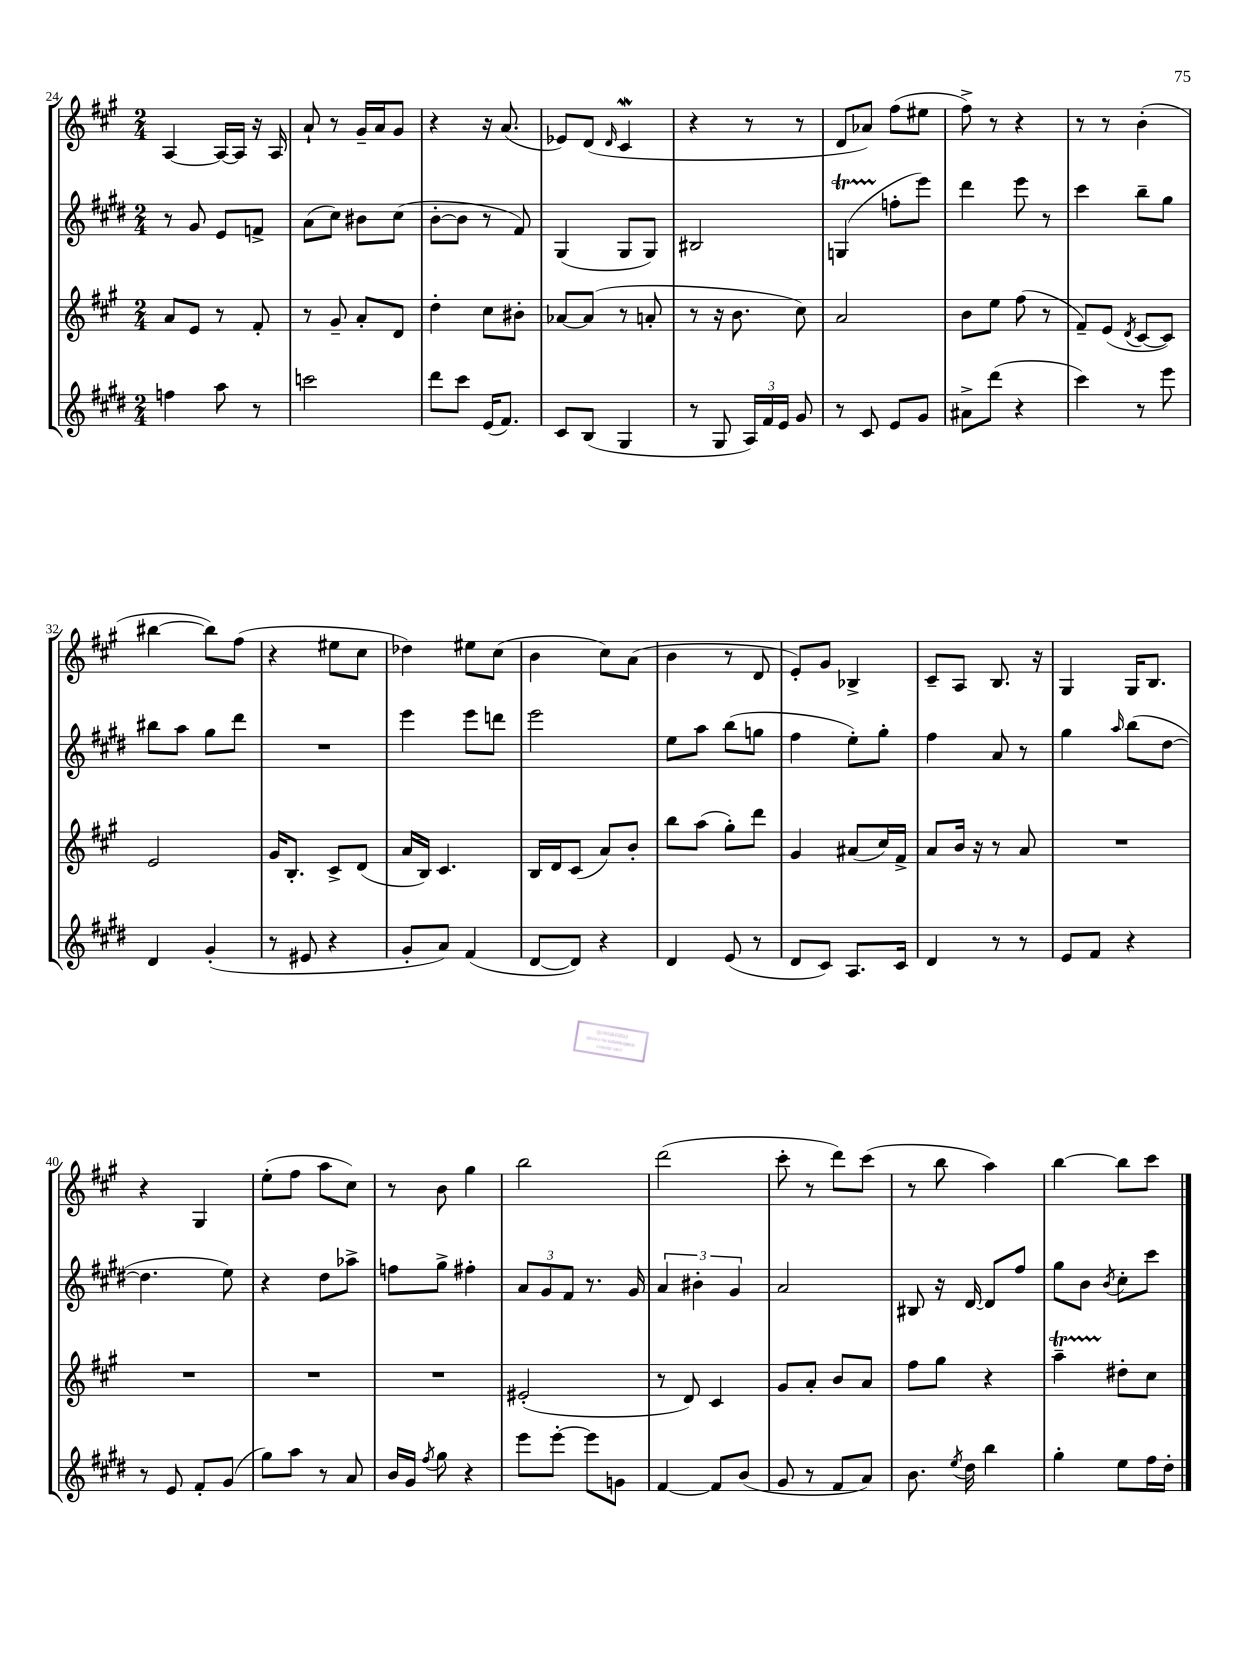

**kern	**kern	**kern	**kern
*part4	*part3	*part2	*part1
*staff4	*staff3	*staff2	*staff1
*clefG2	*clefG2	*clefG2	*clefG2
*k[f#c#g#d#]	*k[f#c#g#]	*k[f#c#g#d#]	*k[f#c#g#]
*M2/4	*M2/4	*M2/4	*M2/4
=24	=24	=24	=24
4ffn\	8a/L	8r	[4A/
.	8e/J	8g#/	.
8aa\	8r	8e/L	16A/LL_
.	.	.	16A/JJ]
8r	8f#'/	8fn^/J	16r
.	.	.	16A/
=25	=25	=25	=25
2cccn\	8r	(8a\L	8a`/
.	8g#~/	8cc#\J)	8r
.	8a'/L	8b#X\L	16g#~/LL
.	.	.	16a/J
.	8d/J	(8cc#\J	8g#/J
=26	=26	=26	=26
8ddd#\L	4dd'\	[8b'\L	4r
8ccc#\J	.	8b\J]	.
(16e/KL	8cc#\L	8r	16r
8.f#/J)	.	.	(8.a/
.	8b#X'\J	8f#/)	.
=27	=27	=27	=27
8c#/L	[8a-X/L	(4G#/	8e-X/L)
(8B/J	(8a-/J]	.	(8d/J
.	.	.	16qqd/
4G#/	8r	8G#/L	4c#W/
.	8an'/	8G#/J)	.
=28	=28	=28	=28
8r	8r	2B#X/	4r
8G#/	16r	.	.
.	8.b\	.	.
24A/LL)	.	.	8r
24f#/	.	.	.
24e/JJ	.	.	.
8g#/	8cc#\)	.	8r
=29	=29	=29	=29
8r	2a/	(4GnT/	8d/L
8c#/	.	.	8a-X/J)
8e/L	.	8ffn'\L	(8ff#\L
8g#/J	.	8eee\J)	8ee#X\J
=30	=30	=30	=30
8a#X^\L	8b\L	4ddd#\	8ff#^\)
(8ddd#\J	8ee\J	.	8r
4r	(8ff#\	8eee\	4r
.	8r	8r	.
=31	=31	=31	=31
4ccc#\)	8f#~/L)	4ccc#\	8r
.	(8e/J	.	8r
.	8qd/	.	.
8r	[8c#/L	8bb~\L	(4b'\
8eee\	8c#/J])	8gg#\J	.
!!LO:LB:g=z
=32	=32	=32	=32
4d#/	2e/	8bb#X\L	[4bb#X\
.	.	8aa\J	.
(4g#'/	.	8gg#\L	8bb#\L])
.	.	8ddd#\J	(8ff#\J
=33	=33	=33	=33
8r	16g#/KL	2r	4r
.	8.B'/J	.	.
8e#X/	.	.	.
4r	8c#^/L	.	8ee#X\L
.	(8d/J	.	8cc#\J
=34	=34	=34	=34
8g#'/L	16a/LL	4eee\	4dd-X\)
.	16B/JJ)	.	.
8a/J)	4.c#/	.	.
(4f#/	.	8eee\L	8ee#X\L
.	.	8dddn\J	(8cc#\J
=35	=35	=35	=35
[8d#/L	16B/LL	2eee\	4b\
.	16d/J	.	.
8d#/J])	(8c#/J	.	.
4r	8a/L)	.	8cc#\L)
.	8b'/J	.	(8a\J
=36	=36	=36	=36
4d#/	8bb\L	8ee\L	4b\
.	(8aa\J	8aa\J	.
(8e/	8gg#'\L)	(8bb\L	8r
8r	8ddd\J	8ggn\J	8d/
=37	=37	=37	=37
8d#/L	4g#/	4ff#\	8e'/L)
8c#/J)	.	.	8g#/J
8.A/L	(8a#X/L	8ee'\L)	4B-X^/
.	16cc#/L)	8gg#'\J	.
16c#/Jk	16f#^/JJ	.	.
=38	=38	=38	=38
4d#/	8a/L	4ff#\	8c#~/L
.	16b/Jk	.	8A/J
.	16r	.	.
8r	8r	8a/	8.B/
8r	8a/	8r	.
.	.	.	16r
=39	=39	=39	=39
8e/L	2r	4gg#\	4G#/
8f#/J	.	.	.
.	.	16qqaa/	.
4r	.	(8bb\L	16G#/KL
.	.	.	8.B/J
.	.	[8dd#\J	.
!!LO:LB:g=z
=40	=40	=40	=40
8r	2r	4.dd#\]	4r
8e/	.	.	.
8f#'/L	.	.	4G#/
(8g#/J	.	8ee\)	.
=41	=41	=41	=41
8gg#\L)	2r	4r	(8ee'\L
8aa\J	.	.	8ff#\J
8r	.	8dd#\L	8aa\L
8a/	.	8aa-X^\J	8cc#\J)
=42	=42	=42	=42
16b/LL	2r	8ffn\L	8r
16g#/JJ	.	.	.
8qff#/	.	.	.
8gg#\	.	8gg#^\J	8b\
4r	.	4ff#X'\	4gg#\
=43	=43	=43	=43
8eee\L	(2e#X'/	12a/L	2bb\
.	.	12g#/	.
[8eee'\J	.	.	.
.	.	12f#/J	.
8eee\L]	.	8.r	.
8gn\J	.	.	.
.	.	16g#/	.
=44	=44	=44	=44
[4f#/	8r	6a/	(2ddd\
.	8d/)	.	.
.	.	6b#X'\	.
8f#/L]	4c#/	.	.
.	.	6g#/	.
(8b/J	.	.	.
=45	=45	=45	=45
8g#/	8g#/L	2a/	8ccc#'\
8r	8a'/J	.	8r
8f#/L	8b/L	.	8ddd\L)
8a/J)	8a/J	.	(8ccc#\J
=46	=46	=46	=46
8.b\	8ff#\L	8B#X/	8r
.	8gg#\J	16r	8bb\
8qee/	.	.	.
16dd#\	.	[16d#/	.
4bb\	4r	8d#/L]	4aa\)
.	.	8ff#/J	.
=47	=47	=47	=47
4gg#'\	4aaT~\	8gg#\L	[4bb\
.	.	8b\J	.
.	.	8qb/	.
8ee\L	8dd#X'\L	8cc#'\L	8bb\L]
16ff#\L	8cc#\J	8ccc#\J	8ccc#\J
16dd#'\JJ	.	.	.
==	==	==	==
*-	*-	*-	*-
